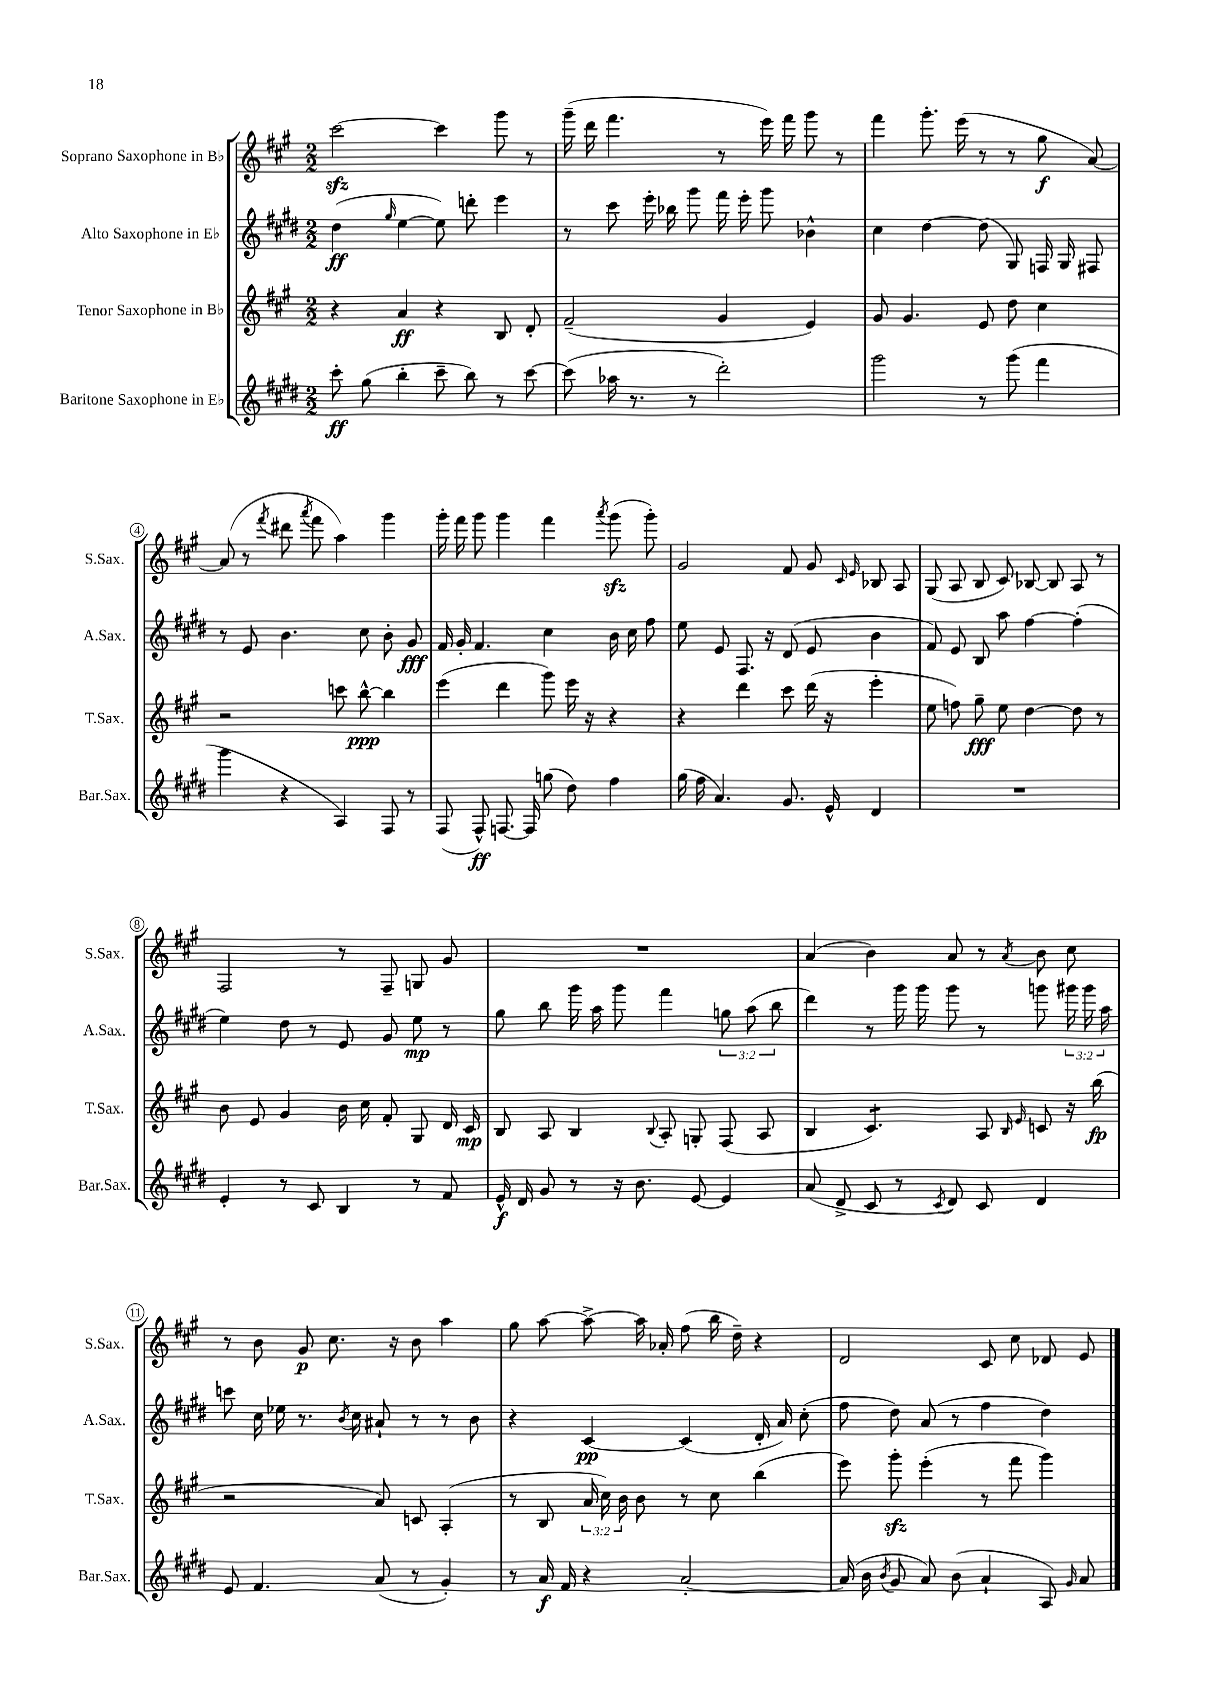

**kern	**kern	**kern	**kern
*staff4	*staff3	*staff2	*staff1
*clefG2	*clefG2	*clefG2	*clefG2
*k[f#c#g#d#]	*k[f#c#g#]	*k[f#c#g#d#]	*k[f#c#g#]
*M2/2	*M2/2	*M2/2	*M2/2
8ccc#'	4r	(4dd#	[2ccc#
(8gg#	.	.	.
.	.	16qqgg#	.
4bb'	4a	[4ee	.
8ccc#~	4r	8ee])	4ccc#]
8bb)	.	8ddd'	.
8r	8B	4eee	8ggg#
[8ccc#	8d'	.	8r
=	=	=	=
(8ccc#]	(2f#~	8r	(16ggg#~
.	.	.	16ddd
16aa-	.	8ccc#	4.fff#
8.r	.	.	.
.	.	16eee'	.
.	.	16bb-	.
8r	.	8ggg#	.
2ddd#')	4g#	16fff#	8r
.	.	16eee'	.
.	.	8ggg#	16eee)
.	.	.	16fff#
.	4e)	4b-^^	8ggg#
.	.	.	8r
=	=	=	=
2ggg#	8g#	4cc#	4fff#
.	4.g#	.	.
.	.	[4dd#	8.ggg#'
.	.	.	(16eee
8r	8e	(8dd#]	8r
(8ggg#	8dd	8G#)	8r
4fff#	4cc#	16F	8gg#
.	.	16G#	.
.	.	8F#	[8a)
=	=	=	=
4ggg#	2r	8r	(8a]
.	.	8e	8r
.	.	.	8qfff#
4r	.	4.b	8ddd#
.	.	.	8qaaa
.	.	.	8fff#
4A)	8ccc	.	4aa)
.	[8bb^^	8cc#	.
8F#	4bb]	8b'	4ggg#
8r	.	8g#	.
=	=	=	=
(8F#	(4eee	16f#	16ggg#'
.	.	16g#'	16fff#
8F#^^)	.	4.f#	8ggg#
[8.F	4ddd	.	4ggg#
16F]	.	.	.
(8gg	8ggg#)	4cc#	4fff#
8dd#)	16eee	.	.
.	16r	.	.
.	.	.	8qaaa
4ff#	4r	16b	(8ggg#
.	.	16cc#	.
.	.	8ff#	8ggg#')
=	=	=	=
(16gg#	4r	8ee	2g#
16ff#	.	.	.
4.a)	.	8e	.
.	4ddd	8.F#	.
.	.	16r	.
8.g#	8ccc#	(8d#	8f#
.	(16ddd	8e	8g#
16e^^	16r	.	.
.	.	.	16qqc#
.	.	.	16qqe
4d#	4eee'	4b	8B-
.	.	.	8A
=	=	=	=
1r	8ee	8f#)	(8G#
.	8ff)	8e	8A
.	8gg#~	8B	8B
.	8ee	8aa	8c#)
.	[4dd	[4ff#	[8B-
.	.	.	8B-]
.	8dd]	(4ff#']	8A
.	8r	.	8r
=	=	=	=
4e'	8b	4ee)	2F#
.	8e	.	.
8r	4g#	8dd#	.
8c#	.	8r	.
4B	16b	8e	8r
.	16cc#	.	.
.	8f#'	8g#	8F#~
8r	8G#	8ee	8G
8f#	16d	8r	8g#
.	16c#	.	.
=	=	=	=
16e^^	8B	8gg#	1r
16d#	.	.	.
8g#	8A	8bb	.
8r	4B	16ggg#	.
.	.	16aa	.
16r	.	8ggg#	.
8.b	.	.	.
.	8qqB	.	.
.	8A'	4fff#	.
[8e	8G'	.	.
4e]	(8F#	12gg	.
.	.	(12aa	.
.	8A	.	.
.	.	12bb	.
=	=	=	=
(8a	4B	4ddd#)	(4a
8d#^	.	.	.
8c#	4.c#)	8r	4b)
8r	.	16ggg#	.
.	.	16ggg#	.
8qc#	.	.	.
8d#)	.	8ggg#	8a
8c#	8A	8r	8r
.	16qqB	.	.
.	16qqe	.	8qa
4d#	8c	8ggg	8b
.	16r	24ggg#	8cc#
.	.	24ggg#	.
.	(16bb	.	.
.	.	24aa	.
=	=	=	=
8e	2r	8ccc	8r
4.f#	.	16cc#	8b
.	.	16ee-	.
.	.	8.r	8g#
.	.	.	8.cc#
.	.	8qb	.
.	.	16cc#	.
(8a	8a)	8a#`	.
.	.	.	16r
8r	8c	8r	8b
4g#')	(4A'	8r	4aa
.	.	8b	.
=	=	=	=
8r	8r	4r	8gg#
16a	8B	.	[8aa
16f#	.	.	.
4r	24a	[4c#	8aa^_
.	24cc#)	.	.
.	24b	.	.
.	8b	.	16aa]
.	.	.	16a-'
[2a'	8r	(4c#]	(8ff#
.	8cc#	.	16bb
.	.	.	16dd~)
.	(4bb	16d#'	4r
.	.	16a)	.
.	.	(8cc#'	.
=	=	=	=
(16a]	8eee)	8ff#	2d
16b	.	.	.
8qb	.	.	.
8g#	8ggg#'	8dd#)	.
8a)	(4eee'	(8a	.
(8b	.	8r	.
4a`	8r	4ff#	8c#
.	8fff#	.	8cc#
8A)	4ggg#)	4dd#)	8d-
16qqg#	.	.	.
8a	.	.	8e
==	==	==	==
*-	*-	*-	*-
